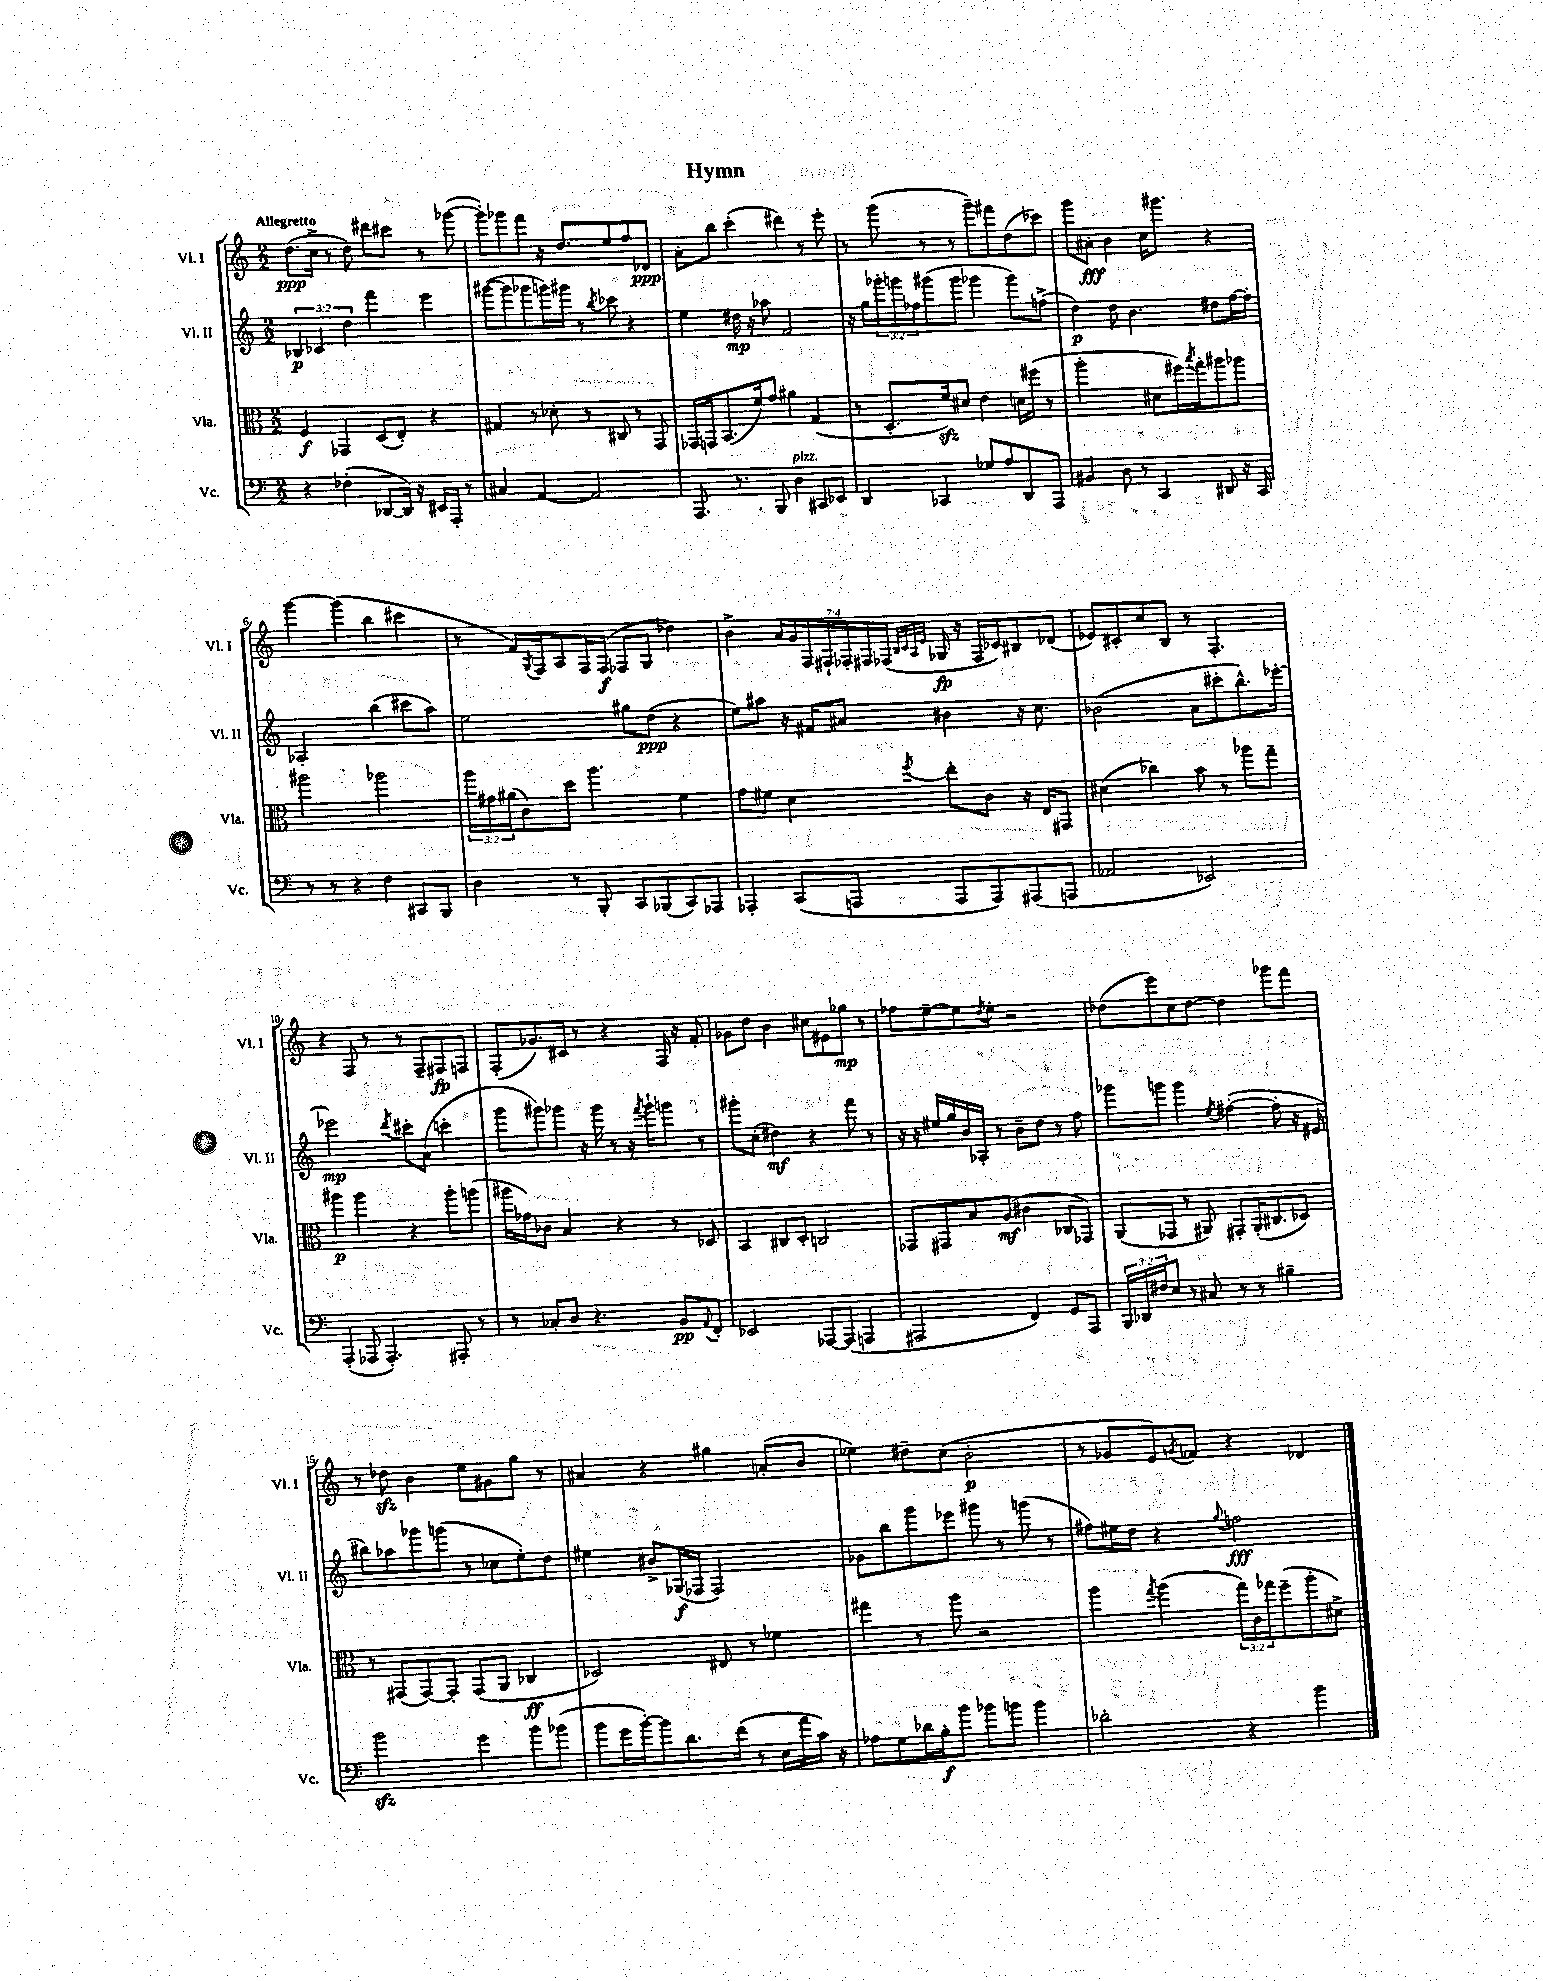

**kern	**kern	**kern	**kern
*staff4	*staff3	*staff2	*staff1
*clefF4	*clefC3	*clefG2	*clefG2
*k[]	*k[]	*k[]	*k[]
*M2/2	*M2/2	*M2/2	*M2/2
4r	4F/	6B-/	(8.dd\L
.	.	6c-/	.
.	.	.	16cc^\Jk
(4F-'\	4GG-/	.	8r
.	.	6dd\	.
.	.	.	8dd\)
[8DD-/L	(8D/L	4fff\	8ddd#\L
16DD-/]Jk)	8E'/J)	.	8ccc#\J
16r	.	.	.
16EE#/LL	4r	4eee\	8r
16AAA'/JJ	.	.	.
8r	.	.	([8ggg-\
=	=	=	=
4C#/	4G#/	([8ggg#\L	8ggg-'\]L)
.	.	8ggg#\]	8ggg-\
[4AA/	8r	8ggg-\	8fff\J
.	8d-'\	16ggg\L)	16r
.	.	16ggg#\JJ	8.dd/L
2AA/]	8r	8r	.
.	.	8qbb/	.
.	8C#/	8ccc-\	8ee/
.	8r	4r	8ff/
.	8GG/	.	8d-/J
=	=	=	=
8.AAA/	16GG-/LL	4ee\	8a'\L
.	16GG/J	.	.
.	(8.BB/	.	8bb\J
8.r	.	.	.
.	.	16dd#\	(4ccc'\
.	16f/k)	16r	.
8BBB/	8g/J	8aa-\	.
4D\	4a#\	2f/	4ddd#\)
8CC#/L	(4G/	.	8r
8EE-/J	.	.	8eee'\
=	=	=	=
4DD/	8r	16r	8r
.	.	16gg\LL	.
.	8.D'/L	24ggg-'\	(8ggg\
.	.	24ggg\	.
.	.	24ff-\J	.
4CC-/	.	(8ggg#\	8r
.	16f/k)	.	.
.	8d#/J	8ggg#\J	8r
8G-/L	4e\	4ggg-\	8ggg~\L)
8A/	.	.	8fff#\
8DD/	16d\LL	8ggg-\L)	(8dd\
.	(16ff#\JJ	.	.
8AAA/J	8r	(8ff^\J	8ccc-\J)
=	=	=	=
4BB#/	2aa'\	4dd\)	8ggg\L
.	.	.	8a#'\J
8D\	.	8dd\	4b\
8r	.	4.b\	.
4CC/	8d#\L	.	16cc\LK
.	.	.	8.ggg#\J
.	16ff#\L)	.	.
.	8qbb/	.	.
.	16gg'\J	.	.
8DD#/	8aa#\	8dd#\L	4r
16r	8aa-\J	[16ff\L	.
16CC/	.	16ff'\]JJ	.
=	=	=	=
8r	2aa#\	2A-'/	[4ggg\
8r	.	.	.
4r	.	.	(4ggg\]
4F\	2aa-\	(4bb\	4bb\
8CC#/L	.	8ccc#\L	4ccc#\
8BBB/J	.	8aa\J)	.
=	=	=	=
4D\	24aa\LL	2ee\	8r
.	24g#\	.	.
.	(24a#\J	.	.
.	8c\)	.	16f/LL)
.	.	.	8qG/
.	.	.	16F/J
8r	8dd\J	.	8A/
8BBB'/	4.aa\	.	16F/L
.	.	.	(16F/JJ
8CC/L	.	8gg#\L	8F-/L
(8BBB-/	.	(8dd\J	8G/J
8CC/)	4f\	4r	4dd-\)
8AAA-/J	.	.	.
=	=	=	=
4AAA-'/	8g\L	8ee\L)	4b^\
.	8f#\J	8aa#\J	.
(8CC/L	4d\	16r	28a/LL
.	.	.	28g/
.	.	16f#/LK	.
.	.	.	28F/
.	.	.	28F#`/
8AAA/J	.	8a#/J	.
.	.	.	28F-'/
.	.	.	28F#/
.	.	.	(28F-/JJ
.	.	.	32qqB/LLL
.	.	.	32qqc/
.	.	.	32qqA/
.	8qff/	.	32qqe/JJJ
8AAA/L	8ee'\L	4b#\	16G-/
.	.	.	16r
8AAA/)	8c\J	.	16F-/LL
.	.	.	16c-/J)
(8AAA#/	16r	16r	8B#/
.	16E/LK	8.cc\	.
8AAA/J	8GG#/J	.	(8d-/J
=	=	=	=
2AA-/	(4d#\	(2b-\	8e-/L)
.	.	.	8c#'/
.	4cc-\)	.	8cc/
.	.	.	8B/J
2EE-/)	8b\	8a\L	8r
.	8r	8ccc#'\	4.F'/
.	8aa-\L	8.bb^^\)	.
.	8gg~\J	.	.
.	.	[16eee-'\Jk	.
=	=	=	=
(4AAA'/	4aa#\	2eee-\]	4r
8AAA-/	4aa#\	.	8F/
4.AAA-'/)	.	.	8r
.	.	8qddd/	.
.	4r	8ccc#'\L	8r
.	.	(8a\J	8F~/L
8AAA#'/	8aa#'\L	4ccc'\	8F#/
8r	(8aa\J	.	8F/J
=	=	=	=
8r	16aa#\LL	8ggg\L	(8F'/L
.	16g-\J)	.	.
8C-'/L	8c-\J	8ggg#\)	8.g-/)
8D/J	4B/	8ggg-\J	.
.	.	.	16c#/Jk
4.r	.	16r	8r
.	.	16ggg-\	.
.	4r	8r	4r
.	.	16r	.
.	.	8qfff/	.
.	.	16ggg-`\LK	.
8BB/L	8r	8ggg\J	16F/
.	.	.	16r
8qqAA/	.	.	.
8FF'/J	8D-/	8r	8f'/
=	=	=	=
2EE-/	4BB/	8ggg#'\L	8g-\L
.	.	(8cc'\J	8dd\J
.	8C#/L	4dd#\)	4b\
.	8D'/J	.	.
[8AAA-/L	2C/	4r	8cc#\L
(8AAA-/]J	.	.	8e#\
4AAA/	.	8fff\	8gg-\J
.	.	8r	8r
=	=	=	=
2AAA#/	8GG-/L	16r	8ff-\L
.	.	16r	.
.	8GG#/	16ee#/LL	[8ee~\
.	.	16gg/	.
.	8B/	16b/	8ee\]
.	.	16A-'/JJ	.
.	.	.	8qdd/
.	(8A/J	8r	8ee'\J
4FF/)	4c#\	8b~\L	2r
.	.	8dd\J	.
8GG/L	8C-/L	8r	.
8AAA#/J	8GG-/J)	8ff\	.
=	=	=	=
24BBB/LL	(8AA/L	8ggg-\L	(8dd-\L
24DD-/	.	.	.
24F#/J	.	.	.
8E/J	8GG-/J	8ggg\J	8eee\)
8r	8r	4ggg\	8cc\
8C#/	8AA#/)	.	[8dd-\J
.	.	8qee/	.
8r	8GG#'/L	([4ff#'\	4dd-\]
8r	(16AA#'/K	.	.
.	8.C#/	.	.
4B#~\	.	8ff#'\]	8ggg-\L
.	8D-/J)	16r	8fff\J
.	.	16e#/	.
=	=	=	=
2b\	8r	8bb#\L)	8r
.	(8GG#/L	8aa-\	8dd-\
.	[8GG#/)	8ggg-\	4b\
.	8GG#'/]J	(8ggg\J	.
4g\	(8GG#/L	8r	8ee\L
.	8AA/J	8cc-\L	8g#\
8b\L	4C-/	8ee'\)	8gg\J
(8b-\J	.	8dd\J	8r
=	=	=	=
8b\L	2D-/)	4ee#\	4a#/
16g\L	.	.	.
[16b'\J)	.	.	.
8b\]	.	8b#^/L	4r
8.d\	.	(16G-/L	.
.	.	16F-/JJ	.
.	8E#/	2F-/)	4gg#\
(16f\Jk	.	.	.
8r	8r	.	.
16E\LL	4f-\	.	(8a'/L
16a\	.	.	.
16c\JJ)	.	.	8b/J
16r	.	.	.
=	=	=	=
8A-\L	4gg#\	8g-\L	4ee-\)
8G\	.	8bb\	.
16d-\L	8r	8ggg\	8dd#~\L
16B'\J	.	.	.
8b\J	8aa\	8eee-\J	(8cc\J
8b-\L	2r	8ggg#\	2b'\
8b\J	.	8r	.
4b\	.	(8ggg\	.
.	.	8r	.
=	=	=	=
2d-'\	4aa\	8ff#\L)	8r
.	.	16ee#\L	8g-/L
.	.	16dd\JJ	.
.	8qgg/	.	.
.	(4aa\	4r	8e/)
.	.	.	8qg/
.	.	.	8f-/J
.	.	8qqgg/	.
4r	24gg\LL)	2ff\	4r
.	24c\	.	.
.	24gg-\J	.	.
.	(8ff~\	.	.
4b\	8aa'\	.	4d-/
.	8d#^\J)	.	.
==	==	==	==
*-	*-	*-	*-
